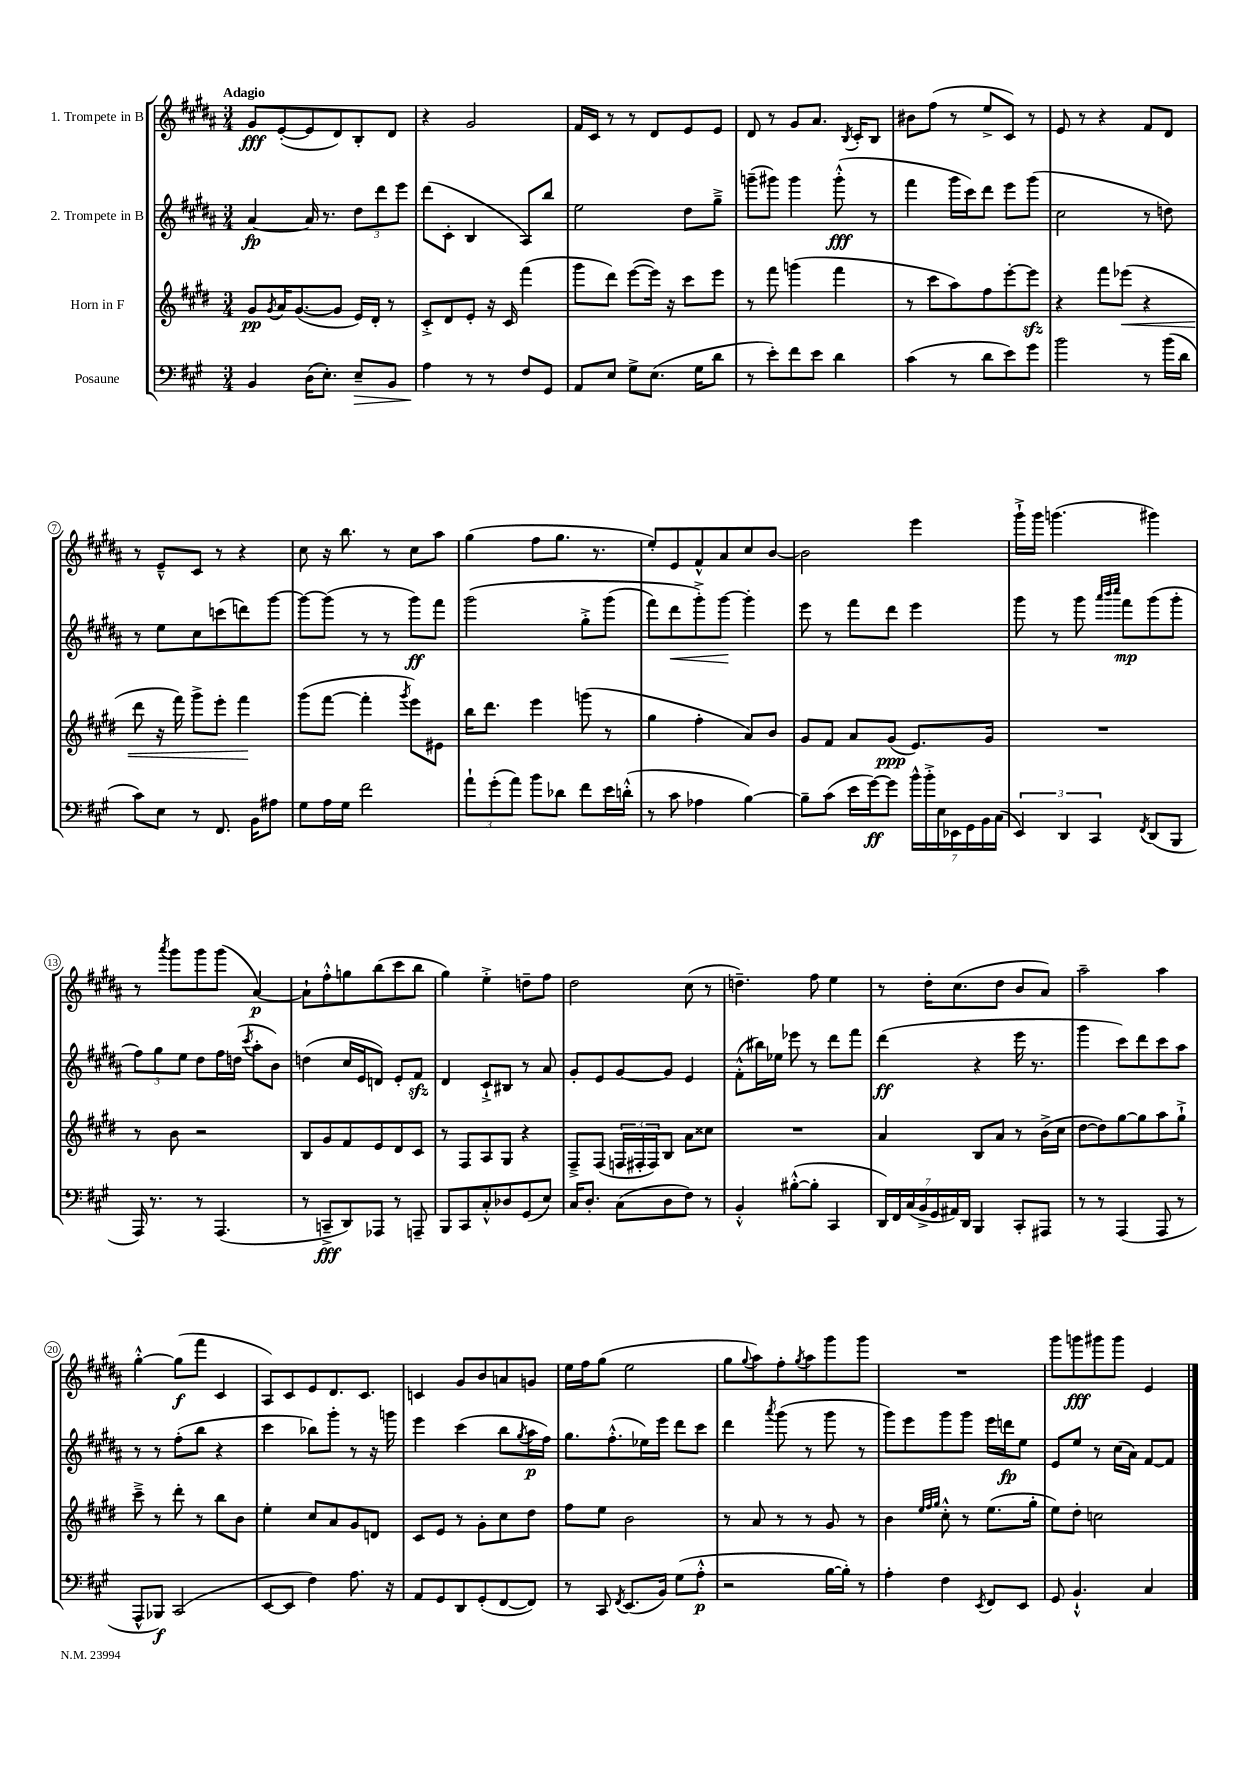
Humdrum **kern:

**kern	**dynam	**kern	**dynam	**kern	**dynam	**kern	**dynam
*part4	*part4	*part3	*part3	*part2	*part2	*part1	*part1
*staff4	*staff4	*staff3	*staff3	*staff2	*staff2	*staff1	*staff1
*I"Posaune	*	*I"Horn in F	*	*I"2. Trompete in B	*	*I"1. Trompete in B	*
*clefF4	*	*clefG2	*	*clefG2	*	*clefG2	*
*k[f#c#g#]	*	*k[f#c#g#d#]	*	*k[f#c#g#d#a#]	*	*k[f#c#g#d#a#]	*
*M3/4	*	*M3/4	*	*M3/4	*	*M3/4	*
=1	=1	=1	=1	=1	=1	=1	=1
!	!	!	!	!	!	!LO:TX:a:B:t=Adagio	!
4BB/	.	8g#/L	pp	[4a#/	fp	8g#/L	fff
.	.	8qg#/	.	.	.	.	.
.	.	16a/K	.	.	.	([8e'/	.
.	.	([8.g#/	.	.	.	.	.
(16D\KL	.	.	.	16a#/]	.	8e/]	.
8.E'\J)	.	.	.	8.r	.	.	.
.	.	8g#/J]	.	.	.	8d#/)	.
!	!LO:HP:b	!	!	!	!	!	!
8E~/L	>	16e/LL)	.	12dd#\L	.	8B'/	.
.	.	16d#'/JJ	.	.	.	.	.
.	.	.	.	12ddd#\	.	.	.
8BB/J	.	8r	.	.	.	8d#/J	.
.	.	.	.	12eee\J	.	.	.
=2	=2	=2	=2	=2	=2	=2	=2
4A\	.	8c#'^/L	.	(8ddd#\L	.	4r	.
.	.	8d#/	.	8c#'\J	.	.	.
8r	]	8e'/J	.	4B/	.	2g#/	.
8r	.	16r	.	.	.	.	.
.	.	16c#/	.	.	.	.	.
8F#/L	.	(4fff#\	.	8A#/L)	.	.	.
8GG#/J	.	.	.	8bb/J	.	.	.
=3	=3	=3	=3	=3	=3	=3	=3
8AA/L	.	8ggg#\L	.	2ee\	.	16f#/LL	.
.	.	.	.	.	.	16c#/JJ	.
8E/J	.	8ddd#\J)	.	.	.	8r	.
8G#^\L	.	([8eee\L	.	.	.	8r	.
(8.E\J	.	16eee\Jk])	.	.	.	8d#/L	.
.	.	16r	.	.	.	.	.
.	.	8ccc#\L	.	8dd#\L	.	8e/	.
16G#\KL	.	.	.	.	.	.	.
8d\J	.	8eee\J	.	8gg#~^\J	.	8e/J	.
=4	=4	=4	=4	=4	=4	=4	=4
8r	.	8r	.	(8gggn~\L	.	8d#/	.
8e'\L)	.	8fff#\	.	8ggg#X\J)	.	8r	.
8f#\	.	(4gggn\	.	4ggg#\	.	8g#/L	.
8e\J	.	.	.	.	.	8.a#/J	.
4d\	.	4fff#\	.	(8ggg#'^^\	fff	.	.
.	.	.	.	.	.	8qB/	.
.	.	.	.	.	.	16c#'/KL	.
.	.	.	.	8r	.	8B/J	.
=5	=5	=5	=5	=5	=5	=5	=5
(4c#\	.	8r	.	4fff#\	.	8b#X\L	.
.	.	8ccc#\L	.	.	.	(8ff#\J	.
8r	.	8aa\)	.	16ggg#\LL	.	8r	.
.	.	.	.	16ccc#\J)	.	.	.
8d\L	.	8ff#\	.	8ddd#\J	.	8ee^/L	.
8e\)	.	[8eee'\	.	8eee\L	.	8c#/J)	.
8g#\J	.	8eeezz\J]	.	(8ggg#\J	.	8r	.
=6	=6	=6	=6	=6	=6	=6	=6
2b\	.	4r	.	2cc#\	.	8e/	.
.	.	.	.	.	.	8r	.
.	.	8fff#\L	.	.	.	4r	.
!	!	!	!LO:HP:b	!	!	!	!
.	.	(8eee-X\J	<	.	.	.	.
8r	.	4r	.	8r	.	8f#/L	.
(16b\LL	.	.	.	8ddn\)	.	8d#/J	.
16d\JJ	.	.	.	.	.	.	.
!!LO:LB:g=z
=7	=7	=7	=7	=7	=7	=7	=7
8c#\L)	.	8ddd#\	.	8r	.	8r	.
8E\J	.	16r	.	8ee\L	.	8e~^^/L	.
.	.	16fff#\)	.	.	.	.	.
8r	.	8ggg#^\L	.	8cc#\	.	8c#/J	.
8.FF#/	.	8eee'\J	.	(8cccn\	.	8r	.
.	.	4fff#\	.	8dddn\)	.	4r	.
16BB\KL	.	.	.	.	.	.	.
8A#X\J	.	.	.	[8ggg#\J	.	.	.
.	.	.	[	.	.	.	.
=8	=8	=8	=8	=8	=8	=8	=8
8G#\L	.	(8ggg#\L	.	8ggg#\L_	.	8cc#\	.
16A\L	.	[8fff#\J	.	(8ggg#\J]	.	16r	.
16G#\JJ	.	.	.	.	.	8.bb\	.
2f#\	.	4fff#'\]	.	8r	.	.	.
.	.	.	.	8r	.	8r	.
.	.	8qggg#/	.	.	.	.	.
.	.	8eee\L)	.	8ggg#\L)	ff	8cc#\L	.
.	.	8e#X\J	.	8fff#\J	.	8aa#\J	.
=9	=9	=9	=9	=9	=9	=9	=9
12a`\L	.	16bb\KL	.	(2ggg#\	.	(4gg#\	.
.	.	8.ddd#\J	.	.	.	.	.
(12g#'\	.	.	.	.	.	.	.
12a\J)	.	.	.	.	.	.	.
8b\L	.	4eee\	.	.	.	8ff#\L	.
8d-X\J	.	.	.	.	.	8.gg#\J	.
8f#\L	.	(8gggn\	.	8gg#'^\L	.	.	.
.	.	.	.	.	.	8.r	.
16e\L	.	8r	.	(8ggg#\J	.	.	.
(16dn'^^\JJ	.	.	.	.	.	.	.
=10	=10	=10	=10	=10	=10	=10	=10
8r	.	4gg#\	.	8fff#\L)	.	8ee'/L)	.
!	!	!	!	!	!LO:HP:b	!	!
8c#\	.	.	.	8ddd#\	<	8e/	.
4A-X\	.	4ff#'\	.	8ggg#'^\)	.	8f#^^/	.
.	.	.	.	[8ggg#\J	.	8a#/	.
[4B\)	.	8a/L)	.	4ggg#'\]	[	8cc#/	.
.	.	8b/J	.	.	.	[8b/J	.
=11	=11	=11	=11	=11	=11	=11	=11
8B~\L]	.	8g#/L	.	8eee\	.	2b\]	.
(8c#\J	.	8f#/J	.	8r	.	.	.
16e\LL	.	8a/L	.	8fff#\L	.	.	.
[16g#\J)	ff	.	.	.	.	.	.
8g#\J]	.	(8g#/J	ppp	8ddd#\J	.	.	.
28b^^\LL	.	8.e/L)	.	4eee\	.	4eee\	.
28b'^\	.	.	.	.	.	.	.
28E\	.	.	.	.	.	.	.
28EE-X\	.	.	.	.	.	.	.
28GG#\	.	.	.	.	.	.	.
28BB\	.	.	.	.	.	.	.
.	.	16g#/Jk	.	.	.	.	.
(28C#\JJ	.	.	.	.	.	.	.
=12	=12	=12	=12	=12	=12	=12	=12
6EE/)	.	2.r	.	8ggg#\	.	16ggg#`^\LL	.
.	.	.	.	.	.	16ggg#\JJ	.
.	.	.	.	8r	.	(4.gggn\	.
6DD/	.	.	.	.	.	.	.
.	.	.	.	8ggg#\	.	.	.
6CC#/	.	.	.	.	.	.	.
.	.	.	.	32qqaaa#/LLL	.	.	.
.	.	.	.	32qqbbb/	.	.	.
.	.	.	.	32qqcccc#/JJJ	.	.	.
.	.	.	.	8fff#\L	mp	.	.
8qFF#/	.	.	.	.	.	.	.
(8DD/L	.	.	.	(8ggg#\	.	4ggg#X\)	.
8BBB/J	.	.	.	8ggg#'\J	.	.	.
!!LO:LB:g=z
=13	=13	=13	=13	=13	=13	=13	=13
16AAA/)	.	8r	.	12ff#\L)	.	8r	.
8.r	.	.	.	.	.	.	.
.	.	.	.	12gg#\	.	.	.
.	.	.	.	.	.	8qaaa#/	.
.	.	8b\	.	.	.	8ggg#\L	.
.	.	.	.	12ee\J	.	.	.
8r	.	2r	.	8dd#\L	.	8ggg#\	.
(4.AAA/	.	.	.	16ff#\L	.	(8ggg#\J	.
.	.	.	.	(16ddn\JJ	.	.	.
.	.	.	.	8qccc#/	.	.	.
.	.	.	.	8aa#'\L	.	[4a#/)	p
.	.	.	.	8b\J)	.	.	.
=14	=14	=14	=14	=14	=14	=14	=14
8r	.	8B/L	.	(4ddn\	.	8a#`\L]	.
8CCn~^/L	fff	8g#/	.	.	.	8ff#'^^\	.
8DD/)	.	8f#/	.	16cc#/LL	.	8ggn\	.
.	.	.	.	16e/J	.	.	.
8AAA-X/J	.	8e/	.	8dn/J)	.	(8bb\	.
8r	.	8d#/	.	8e'/L	.	8ccc#\	.
8AAAn~/	.	8c#/J	.	8f#zz/J	.	8bb\J	.
=15	=15	=15	=15	=15	=15	=15	=15
8BBB/L	.	8r	.	4d#/	.	4gg#\)	.
8CC#/	.	8F#/L	.	.	.	.	.
8C#'^^/	.	8A/	.	8c#`^/L	.	4ee'^\	.
8D-X/	.	8G#/J	.	8B#X/J	.	.	.
(8GG#/	.	4r	.	8r	.	8ddn~\L	.
8E/J)	.	.	.	8a#/	.	8ff#\J	.
=16	=16	=16	=16	=16	=16	=16	=16
16C#/KL	.	8F#~^/L	.	8g#'/L	.	2dd#\	.
8.D'/J	.	.	.	.	.	.	.
.	.	(8F#/J	.	8e/	.	.	.
(8C#\L	.	24Fn/LL	.	[8g#/	.	.	.
.	.	24F#X'/	.	.	.	.	.
.	.	24F#/J)	.	.	.	.	.
8D\	.	8B/J	.	8g#/J]	.	.	.
8F#\J)	.	8a\L	.	4e/	.	(8cc#\	.
8r	.	8cc##X\J	.	.	.	8r	.
=17	=17	=17	=17	=17	=17	=17	=17
4BB'^^/	.	2.r	.	(8f#'^^\L	.	4.ddn~\)	.
.	.	.	.	16bb#X\L)	.	.	.
.	.	.	.	16ee-X\JJ	.	.	.
([8B#X'^^\L	.	.	.	8eee-X\	.	.	.
8B#'\J]	.	.	.	8r	.	8ff#\	.
4CC#/	.	.	.	8ddd#\L	.	4ee\	.
.	.	.	.	8fff#\J	.	.	.
=18	=18	=18	=18	=18	=18	=18	=18
28DD/LL)	.	4a/	.	(4ddd#\	ff	8r	.
28FF#/	.	.	.	.	.	.	.
(28C#/	.	.	.	.	.	.	.
28BB^/	.	.	.	.	.	.	.
.	.	.	.	.	.	16dd#'\KL	.
28GG#/	.	.	.	.	.	.	.
28AA#X/)	.	.	.	.	.	.	.
.	.	.	.	.	.	(8.cc#\	.
28DD/JJ	.	.	.	.	.	.	.
4BBB/	.	8B/L	.	4r	.	.	.
.	.	8a/J	.	.	.	8dd#\J	.
8CC#'/L	.	8r	.	16eee\	.	8b/L	.
.	.	.	.	8.r	.	.	.
8AAA#X/J	.	(16b^\LL	.	.	.	8a#/J)	.
.	.	16cc#\JJ	.	.	.	.	.
=19	=19	=19	=19	=19	=19	=19	=19
8r	.	[8dd#\L	.	4ggg#\	.	2aa#~\	.
8r	.	8dd#\])	.	.	.	.	.
(4AAA/	.	[8gg#\	.	8ccc#\L)	.	.	.
.	.	8gg#\]	.	8ddd#\	.	.	.
8AAA/	.	8aa\	.	8ccc#\	.	4aa#\	.
8r	.	8gg#`^\J	.	8aa#\J	.	.	.
!!LO:LB:g=z
=20	=20	=20	=20	=20	=20	=20	=20
8AAA^^/L	.	8ccc#~^\	.	8r	.	[4gg#'^^\	.
8BBB-X/J)	f	8r	.	8r	.	.	.
(2CC#/	.	8ddd#'\	.	(8ff#'\L	.	(8gg#\L]	f
.	.	8r	.	8bb\J	.	8fff#\J	.
.	.	8bb\L	.	4r	.	4c#/	.
.	.	8b\J	.	.	.	.	.
=21	=21	=21	=21	=21	=21	=21	=21
[8EE/L	.	4ee'\	.	4ccc#\	.	8A#/L)	.
8EE/J]	.	.	.	.	.	8c#/	.
4F#\)	.	8cc#/L	.	8bb-X\L)	.	8e/	.
.	.	8a/	.	8ggg#'\J	.	8.d#/	.
8.A\	.	8g#/	.	8r	.	.	.
.	.	.	.	.	.	8.c#/J	.
.	.	8dn/J	.	16r	.	.	.
16r	.	.	.	16gggn\	.	.	.
=22	=22	=22	=22	=22	=22	=22	=22
8AA/L	.	8c#/L	.	4eee\	.	4cn/	.
8GG#/	.	8e/J	.	.	.	.	.
8DD/	.	8r	.	(4ccc#\	.	8g#/L	.
(8GG#'/	.	8g#'\L	.	.	.	8b/	.
[8FF#/	.	8cc#\	.	8bb\L	.	8an/	.
.	.	.	.	8qgg#/	.	.	.
8FF#/J])	.	8dd#\J	.	16aa#\L	p	8gn/J	.
.	.	.	.	16ff#\JJ)	.	.	.
=23	=23	=23	=23	=23	=23	=23	=23
8r	.	8ff#\L	.	8.gg#\L	.	16ee\LL	.
.	.	.	.	.	.	16ff#\J	.
8CC#/	.	8ee\J	.	.	.	(8gg#\J	.
.	.	.	.	(8.ff#'^^\	.	.	.
8qFF#/	.	.	.	.	.	.	.
(8.EE/L	.	2b\	.	.	.	2ee\	.
.	.	.	.	16ee-X\L)	.	.	.
16BB/Jk)	.	.	.	16eee\JJ	.	.	.
(8G#\L	.	.	.	8ddd#\L	.	.	.
8A'^^\J	p	.	.	8ccc#\J	.	.	.
=24	=24	=24	=24	=24	=24	=24	=24
2r	.	8r	.	4ddd#\	.	8gg#\L	.
.	.	.	.	.	.	8qqgg#/	.
.	.	8a/	.	.	.	8aa#\)	.
.	.	.	.	8qaaa#/	.	.	.
.	.	8r	.	(8ggg#\	.	8ff#'\	.
.	.	.	.	.	.	8qgg#/	.
.	.	8r	.	8r	.	8aa#\	.
[16B\LL	.	8g#/	.	8ggg#\	.	8ggg#\	.
16B'\JJ])	.	.	.	.	.	.	.
8r	.	8r	.	8r	.	8ggg#\J	.
=25	=25	=25	=25	=25	=25	=25	=25
4A'\	.	4b\	.	8ggg#\L)	.	2.r	.
.	.	.	.	8eee\	.	.	.
.	.	32qqee/LLL	.	.	.	.	.
.	.	32qqff#/	.	.	.	.	.
.	.	32qqgg#/JJJ	.	.	.	.	.
4F#\	.	8cc#'^^\	.	8ggg#\	.	.	.
.	.	8r	.	8ggg#\J	.	.	.
8qEE/	.	.	.	.	.	.	.
8FF#/L	.	(8.ee\L	.	16eee\LL	.	.	.
.	.	.	.	16dddn\J	fp	.	.
8EE/J	.	.	.	8ee\J	.	.	.
.	.	16gg#'\Jk	.	.	.	.	.
=26	=26	=26	=26	=26	=26	=26	=26
8GG#/	.	8ee\L)	.	8e/L	.	8ggg#\L	.
4.BB`^^/	.	8dd#'\J	.	8ee/J	.	8gggn\	fff
.	.	2ccn\	.	8r	.	8ggg#X\	.
.	.	.	.	(16cc#\LL	.	8ggg#\J	.
.	.	.	.	16a#\JJ)	.	.	.
4C#/	.	.	.	[8f#/L	.	4e/	.
.	.	.	.	8f#/J]	.	.	.
==	==	==	==	==	==	==	==
*-	*-	*-	*-	*-	*-	*-	*-
